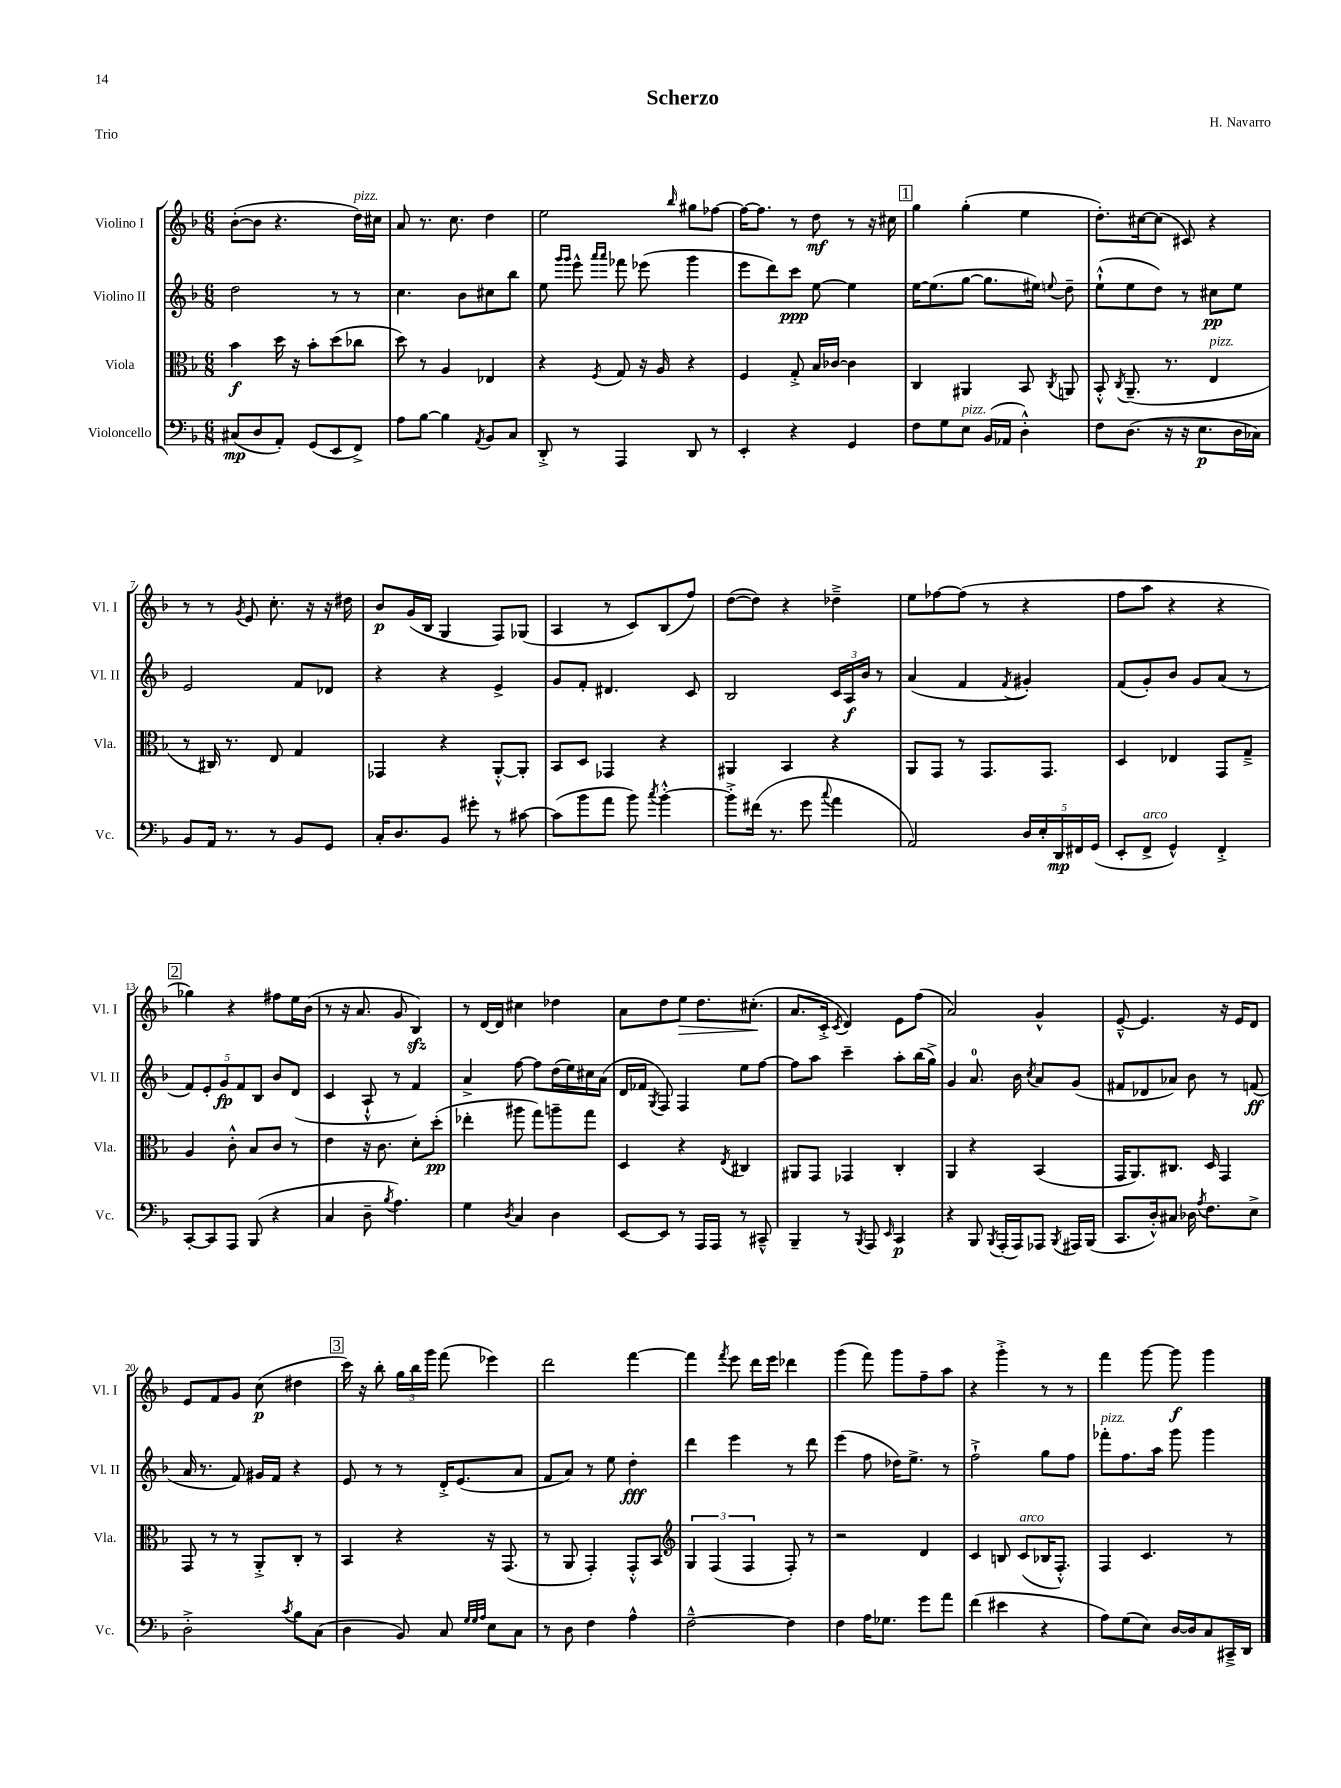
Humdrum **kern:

**kern	**kern	**kern	**kern
*staff4	*staff3	*staff2	*staff1
*clefF4	*clefC3	*clefG2	*clefG2
*k[b-]	*k[b-]	*k[b-]	*k[b-]
*M6/8	*M6/8	*M6/8	*M6/8
(8C#	4b-	2dd	([8b-'
8D	.	.	8b-]
8AA')	16dd	.	4.r
.	16r	.	.
(8GG	8b-'	.	.
8EE	(8dd	8r	.
8FF^)	8cc-	8r	16dd)
.	.	.	16cc#
=	=	=	=
8A	8dd)	4.cc	8a
[8B-	8r	.	8.r
4B-]	4A	.	.
.	.	.	8.cc
.	.	8b-	.
8qAA	.	.	.
8BB-	4E-	8cc#	4dd
8C	.	8bb-	.
=	=	=	=
8DD'^	4r	8ee	2ee
.	.	16qqggg	.
.	.	16qqggg	.
8r	.	8eee^^	.
.	.	16qqaaa	.
.	8qF	16qqaaa	.
4AAA	8G	8fff-	.
.	16r	(8eee-	.
.	16A	.	.
.	.	.	16qqbb-
8DD	4r	4ggg	8gg#
8r	.	.	[8ff-
=	=	=	=
4EE'	4F	8eee	16ff-_
.	.	.	8.ff-]
.	.	8ddd)	.
4r	8G'^	8ccc	8r
.	16B-	[8ee	8dd
.	[16c-	.	.
4GG	4c-]	4ee]	8r
.	.	.	16r
.	.	.	16cc#
=	=	=	=
8F	4C	[16ee	4gg
.	.	(8.ee]	.
8G	.	.	.
8E	4AA#	[8gg	(4gg'
(16BB-	.	8.gg]	.
16AA-	.	.	.
4D'^^)	8BB-	.	4ee
.	.	16ee#)	.
.	8qC	8qqee	.
.	8AA	8dd~	.
=	=	=	=
8F	8BB-'^^	(8ee`^^	8.dd')
.	8qC	.	.
(8.D	(8.AA~	8ee	.
.	.	.	[16cc#
.	.	8dd)	(8cc#]
16r	8.r	.	.
16r	.	8r	8c#)
8.E	.	.	.
.	4E	8cc#	4r
16D	.	8ee	.
16C-)	.	.	.
=	=	=	=
8BB-	8r	2e	8r
16AA	16C#)	.	8r
8.r	8.r	.	.
.	.	.	8qg
.	.	.	8e
8r	8E	.	8.cc'
8BB-	4G	8f	.
.	.	.	16r
8GG	.	8d-	16r
.	.	.	16dd#
=	=	=	=
16C'	4GG-	4r	8b-
8.D	.	.	.
.	.	.	(16g
.	.	.	16B-
8BB-	4r	4r	4G
8g#'	.	.	.
8r	[8AA'^^	4e^	8F)
[8c#	8AA']	.	(8G-
=	=	=	=
(8c#]	8BB-	8g	4A
8b-	8D	8f'	.
8a	4GG-	4.d#	8r
8b-)	.	.	8c)
8qcc	.	.	.
[4b-'^^	4r	.	(8B-
.	.	8c	8ff)
=	=	=	=
8b-'^]	4AA#	2B-	([8dd
(16f#	.	.	8dd])
8.r	.	.	.
.	4BB-	.	4r
8g	.	.	.
8qqcc	.	.	.
4a	4r	24c	4dd-~^
.	.	24A	.
.	.	24b-	.
.	.	8r	.
=	=	=	=
2AA)	8AA	(4a	8ee
.	8GG	.	[8ff-
.	8r	4f	(8ff-]
.	8.GG	.	8r
.	.	8qf	.
20D	.	4g#')	4r
20E'	.	.	.
.	8.GG	.	.
20DD	.	.	.
20FF#	.	.	.
(20GG	.	.	.
=	=	=	=
8EE'	4D	(8f	8ff
8FF^	.	8g')	8aa
4GG^^)	4E-	8b-	4r
.	.	8g	.
4FF'^	8GG	(8a	4r
.	8G~^	8r	.
=	=	=	=
[8CC'	4A	10f)	4gg-)
.	.	10e'	.
8CC]	.	.	.
.	.	10g	.
8AAA	8c'^^	.	4r
.	.	10f	.
(8BBB-	8B-	.	.
.	.	10B-	.
4r	8c	8b-	8ff#
.	8r	(8d	16ee
.	.	.	(16b-
=	=	=	=
4C	4e	4c	8r
.	.	.	16r
.	.	.	8.a
8D~	16r	8A`^^	.
.	8.c	.	.
8qB-	.	.	.
4.A)	.	8r	8g
.	8d'	4f)	4B-)
.	(8dd'	.	.
=	=	=	=
4G	4ee-'	4a^	8r
.	.	.	[16d
.	.	.	16d]
8qD	.	.	.
4C	8aa#	[8ff	4cc#
.	8gg)	8ff]	.
4D	8aa~	(16dd	4dd-
.	.	16ee)	.
.	8gg	16cc#	.
.	.	(16a	.
=	=	=	=
[8EE	4D	16d	8a
.	.	16f-	.
.	.	8qG	.
8EE]	.	8F)	8dd
8r	4r	4F	8ee
16AAA	.	.	8.dd
16AAA	.	.	.
.	8qE	.	.
8r	4C#	8ee	.
.	.	.	(8.cc#'
8CC#~^^	.	[8ff	.
=	=	=	=
4BBB-~	8AA#	8ff]	8.a
.	8GG	8aa	.
.	.	.	16c'^
.	.	.	8qc
8r	4GG-	4ccc~	4d)
8qBBB-	.	.	.
8AAA	.	.	.
16qqEE	.	.	.
4CC	4C'	8aa'	8e
.	.	(16bb-	(8ff
.	.	16gg^)	.
=	=	=	=
4r	4AA	4g	2a)
8BBB-	4r	8.a	.
8qBBB-	.	.	.
(16AAA'	.	.	.
16AAA)	.	16b-	.
.	.	8qcc	.
8AAA-	(4BB-	8a	4g^^
8qBBB-	.	.	.
16AAA#	.	(8g	.
(16BBB-	.	.	.
=	=	=	=
8.CC	16GG	8f#	[8e~^^
.	8.AA)	.	.
.	.	8d-	4.e]
16D'^^)	.	.	.
8C#	8.C#	8a-)	.
16D-	.	8b-	.
8qA	.	.	.
8.F	16D	.	.
.	4GG	8r	16r
.	.	.	16e
8E^	.	(8f	8d
=	=	=	=
2D'^	8GG	16a	8e
.	.	8.r	.
.	8r	.	8f
.	8r	8f)	8g
.	8AA'^	16g#	(8cc
.	.	16f	.
8qc	.	.	.
8B-	8C'	4r	4dd#
(8C	8r	.	.
=	=	=	=
4D	4BB-	8e	16ccc)
.	.	.	16r
.	.	8r	8bb-'
8BB-)	4r	8r	24gg
.	.	.	24bb-
.	.	.	24ggg
8C	.	16d'^	(8fff
.	.	(8.e	.
32qqG	.	.	.
32qqG	.	.	.
32qqA	.	.	.
8E	16r	.	4eee-)
.	(8.GG	.	.
8C	.	8a	.
=	=	=	=
8r	8r	8f	2ddd
8D	8AA	8a)	.
4F	4GG')	8r	.
.	.	8ee	.
4A^^	8GG'^^	4dd'	[4fff
.	8BB-	.	.
=	=	=	=
*	*clefG2	*	*
[2F~^^	6G	4ddd	4fff]
.	(6F	.	.
.	.	.	8qfff
.	.	4eee	8eee
.	6F	.	.
.	.	.	16ddd
.	.	.	16eee
4F]	8F')	8r	4ddd-
.	8r	8ddd	.
=	=	=	=
4F	2r	(4eee	(4ggg
16A	.	8ff	8fff)
8.G-	.	.	.
.	.	16dd-)	8ggg
.	.	8.ee^	.
8g	4d	.	8ff~
8a	.	8r	8aa
=	=	=	=
(4f	4c	2ff`^	4r
4e#	8B	.	4ggg'^
.	(8c	.	.
4r	16B-	8gg	8r
.	8.F'^^)	.	.
.	.	8ff	8r
=	=	=	=
8A)	4F	8fff-'	4fff
(8G	.	8.ff	.
8E)	4.c	.	[8ggg
.	.	16aa	.
[16D	.	8ggg	8ggg]
16D]	.	.	.
8C	.	4ggg	4ggg
16CC#~^	8r	.	.
16DD	.	.	.
==	==	==	==
*-	*-	*-	*-
